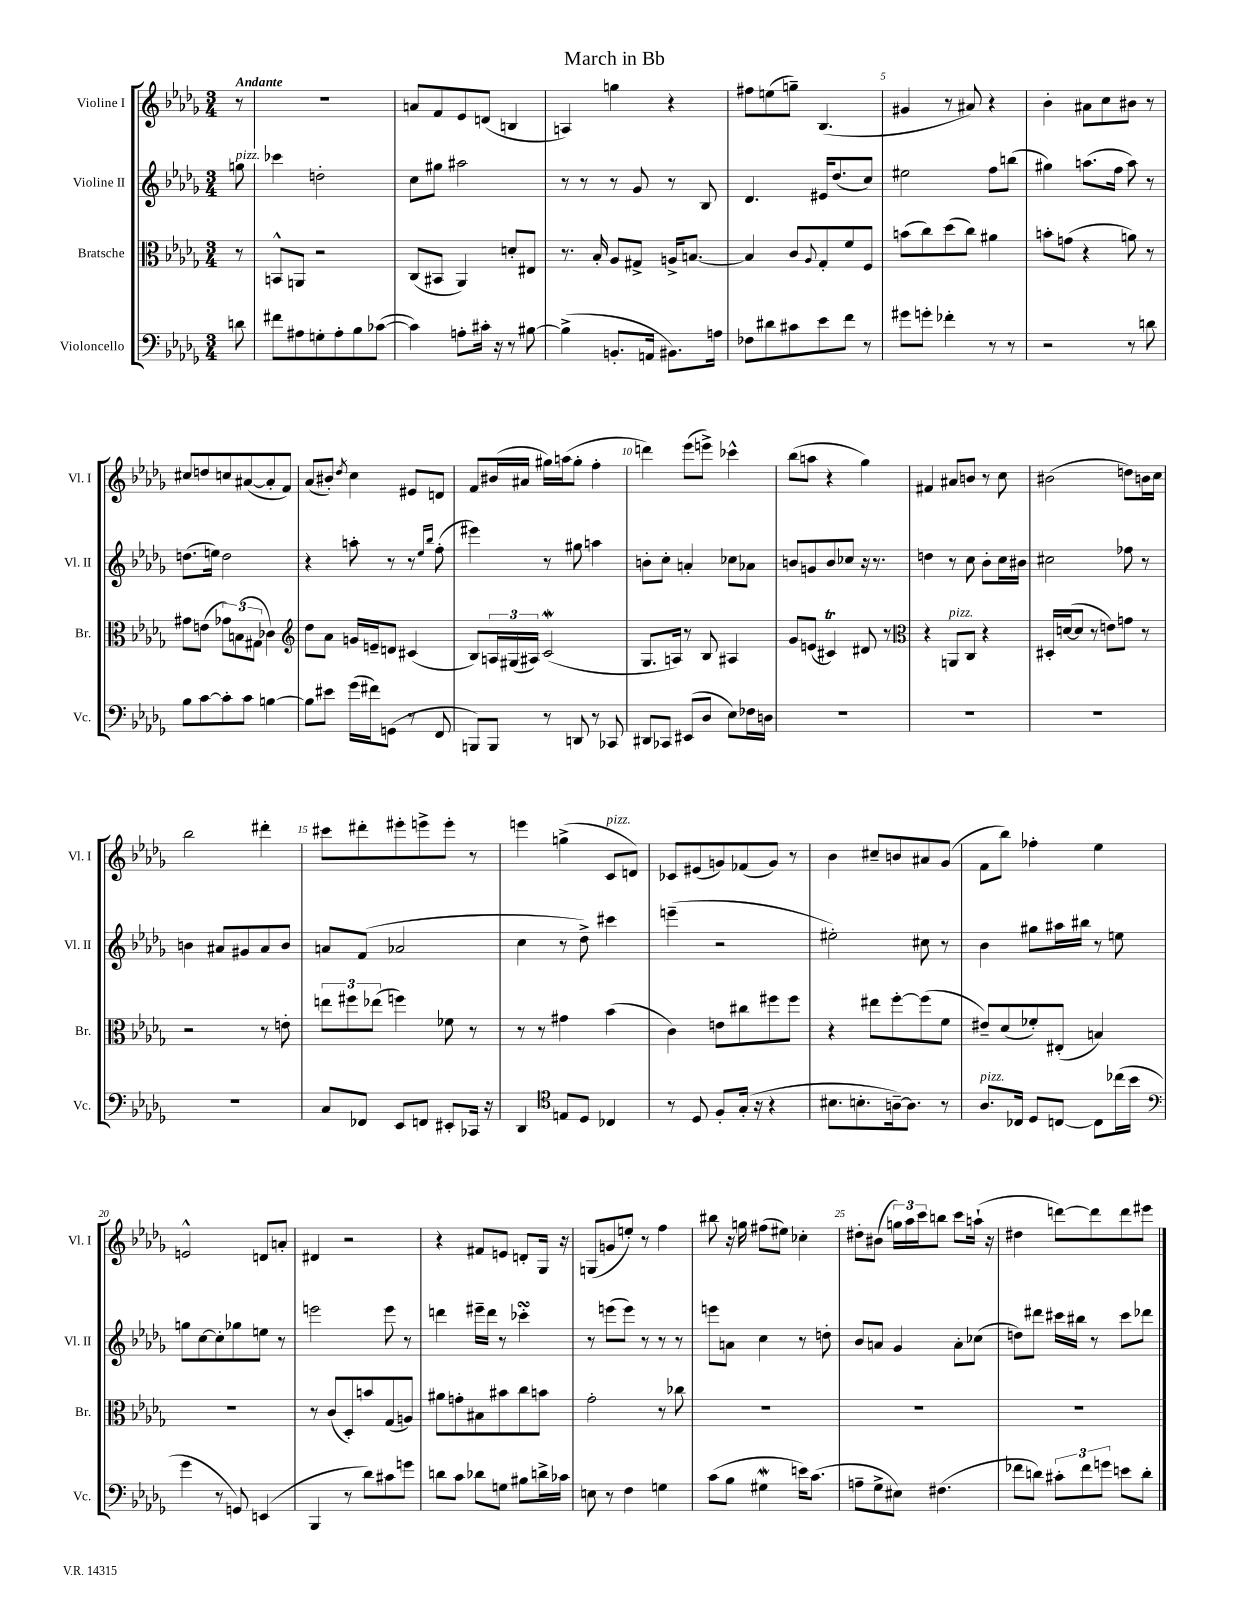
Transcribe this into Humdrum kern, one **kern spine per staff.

**kern	**kern	**kern	**kern
*staff4	*staff3	*staff2	*staff1
*clefF4	*clefC3	*clefG2	*clefG2
*k[b-e-a-d-g-]	*k[b-e-a-d-g-]	*k[b-e-a-d-g-]	*k[b-e-a-d-g-]
*M3/4	*M3/4	*M3/4	*M3/4
8d	8r	8gg	8r
=	=	=	=
8f#	8BB^^	4ccc-	2.r
8A#	8AA	.	.
8G'	2r	2dd'	.
8A#'	.	.	.
8B-	.	.	.
([8c-	.	.	.
=	=	=	=
4c-])	(8C	8cc	8a
.	8BB#	8gg#	8f
8A'	4AA-)	2aa#	8e-
16c#'	.	.	(8d
16r	.	.	.
8r	8d'	.	4B
[8B#	8E#	.	.
=	=	=	=
(4B#^]	8.r	8r	4A)
.	.	8r	.
.	16B-'	.	.
8.BB'	8A-	8r	4gg
.	8G#^	8g-	.
16AA	.	.	.
8.BB#)	16A^	8r	4r
.	[8.B	.	.
.	.	8B-	.
16A	.	.	.
=	=	=	=
8F-	4B]	4.d-	8ff#
8d#	.	.	(8ee
8c#	8c	.	8gg~)
.	8qqA-	.	.
8e-	8G-'	16e#	(4.B-
.	.	(8.dd-	.
8f	8f	.	.
8r	8F	8cc)	.
=	=	=	=
8g#	(8b	2ee#	4g#
8g'	8cc)	.	.
4f-'	(8dd-	.	8r
.	8cc)	.	8a#)
8r	4a#	8ff	4r
8r	.	(8bb	.
=	=	=	=
2r	8b'	4gg#)	4b-'
.	(8g	.	.
.	4r	(8.aa	8a#
.	.	.	8cc
.	.	16ff	.
8r	8a)	8aa)	8b#
8d	8r	8r	8r
=	=	=	=
8B-	8g#	(8.dd	8cc#
[8c	(8e	.	8dd
.	.	16ee)	.
8c']	12g-)	2dd	8cc
.	(12B	.	.
8c	.	.	([8a#
.	12G#	.	.
[4B	4c-)	.	8a#']
.	.	.	8f)
=	=	=	=
*	*clefG2	*	*
8B]	8dd-	4r	(8a-
8e#	8a-	.	8b#')
.	.	.	8qdd-
(16g-	16g	8aa'	4cc
16f#)	16e~	.	.
(8GG	8d	8r	.
8r	(4c#	8r	8e#
.	.	16qqee-	.
.	.	16qqbb-	.
8FF	.	(8ff'	8d
=	=	=	=
8BBB)	8B-)	4eee#)	8f
8BBB	24A	.	(16b#
.	(24G#	.	.
.	.	.	16a#
.	24A#)	.	.
8r	(2c	8r	16gg#)
.	.	.	(16aa
8DD	.	8gg#	8gg#'
8r	.	4aa	4ff'
8CC-	.	.	.
=	=	=	=
8DD#	8.G-	8b'	4ddd)
8CC-	.	8cc'	.
.	16A)	.	.
(8EE#	8r	4a'	(8eee-
8D-	8B-	.	8eee^)
8E-)	4A#	8cc-	4ccc-^^
16F-	.	8a-	.
16D	.	.	.
=	=	=	=
2.r	8g-	8b	(8bb-
.	(8e	8g	8aa
.	4c#)	8b	4r
.	.	8cc-	.
.	8d#	16r	4gg-)
.	.	8.r	.
.	8r	.	.
=	=	=	=
*	*clefC3	*	*
2.r	4r	4dd	4f#
.	8AA	8r	8a#
.	8C	8cc	8b
.	4r	8b-'	8r
.	.	16cc	8cc
.	.	16b#	.
=	=	=	=
2.r	16D#'	2cc#	(2b#
.	([16d	.	.
.	8d]	.	.
.	8r	.	.
.	8e)	.	.
.	8g	8ff-	8dd)
.	8r	8r	16b
.	.	.	16cc
=	=	=	=
2.r	2r	4b	2bb-
.	.	8a#	.
.	.	8g#	.
.	8r	8a#	4ddd#'
.	8e'	8b	.
=	=	=	=
8C	12ee	8a	8ccc#
.	12ff#	.	.
8FF-	.	(8f	8ddd#'
.	(12ee-	.	.
8EE-	4ff)	2a-	8eee#'
8FF	.	.	8eee^
8EE#'	8f-	.	8eee'
16CC-	8r	.	8r
16r	.	.	.
=	=	=	=
4DD-	8r	4cc	4eee
.	8r	.	.
*clefC4	*	*	*
8E	4g#	8r	(4gg^
8D-	.	8dd-^)	.
4C-	(4b-	4ccc#	8c
.	.	.	8d)
=	=	=	=
8r	4c)	(4eee~	8c-
8D-	.	.	(8e#
8F'	8e	2r	8g)
(16G-'	8cc#	.	(8f-
16r	.	.	.
4r	8ff#	.	8g)
.	8ff#	.	8r
=	=	=	=
8.B#	4r	2ee#')	4b-
8.B'	.	.	.
.	8ee#	.	8cc#~
[16A~)	[8ff'	.	8b
8.A]	.	.	.
.	(8ff]	8cc#	8a#
8r	8f	8r	(8g-
=	=	=	=
8.A-	8e#~)	4b-	8f
.	(8d-	.	8bb-)
16C-	.	.	.
8D-	8f-')	8gg#	4ff-'
[8C	(8E#'	16aa#	.
.	.	16bb#	.
8C]	4B)	8r	4ee-
(16cc-	.	8ee	.
16b-	.	.	.
=	=	=	=
*clefF4	*	*	*
4g-	2.r	8gg	2e^^
.	.	[8cc	.
8r	.	8cc']	.
8GG)	.	8gg-	.
(4EE	.	8ee	8d
.	.	8r	8a'
=	=	=	=
4BBB-	8r	2eee	4d#
.	(8c	.	.
8r	8D-')	.	2r
8d-)	8b	.	.
8c#	(8G-	8eee	.
8g	8A)	8r	.
=	=	=	=
8d	8a#	4ddd	4r
8c	8g'	.	.
8d-	8B#	16eee#~	8f#
.	.	16ddd	.
8G	8b#	8r	8e
8B#	8cc	4ccc-'	8d'
16d^	8b	.	16G-
16c-	.	.	16r
=	=	=	=
8E	2g-'	8r	(8G
8r	.	(8eee	8g
4F	.	8eee)	8ee')
.	.	8r	8r
4G	8r	8r	4ff
.	8cc-	8r	.
=	=	=	=
(8c	2.r	8eee	8bb#
8B-	.	8a	16r
.	.	.	16gg
4G#	.	4cc	(8ff#
.	.	.	8ee#)
16e)	.	8r	4cc-'
(8.c	.	.	.
.	.	8dd'	.
=	=	=	=
8A~	2.r	8b-	8dd#'
8G-^	.	8a	(8b#
8E#)	.	4g-	24gg)
.	.	.	24aa-
.	.	.	24ccc
(4.F#	.	.	8bb
.	.	8a'	8ccc
.	.	(8cc-	(16aa`
.	.	.	16r
=	=	=	=
8f-	2.r	8dd)	4dd#
8d)	.	8ddd#	.
12c#'	.	16ccc#	[8ddd)
.	.	16bb#	.
12f-	.	.	.
.	.	8r	8ddd]
12g	.	.	.
8e	.	8ccc#	8ddd
8d'	.	8ddd-	8eee#
==	==	==	==
*-	*-	*-	*-
